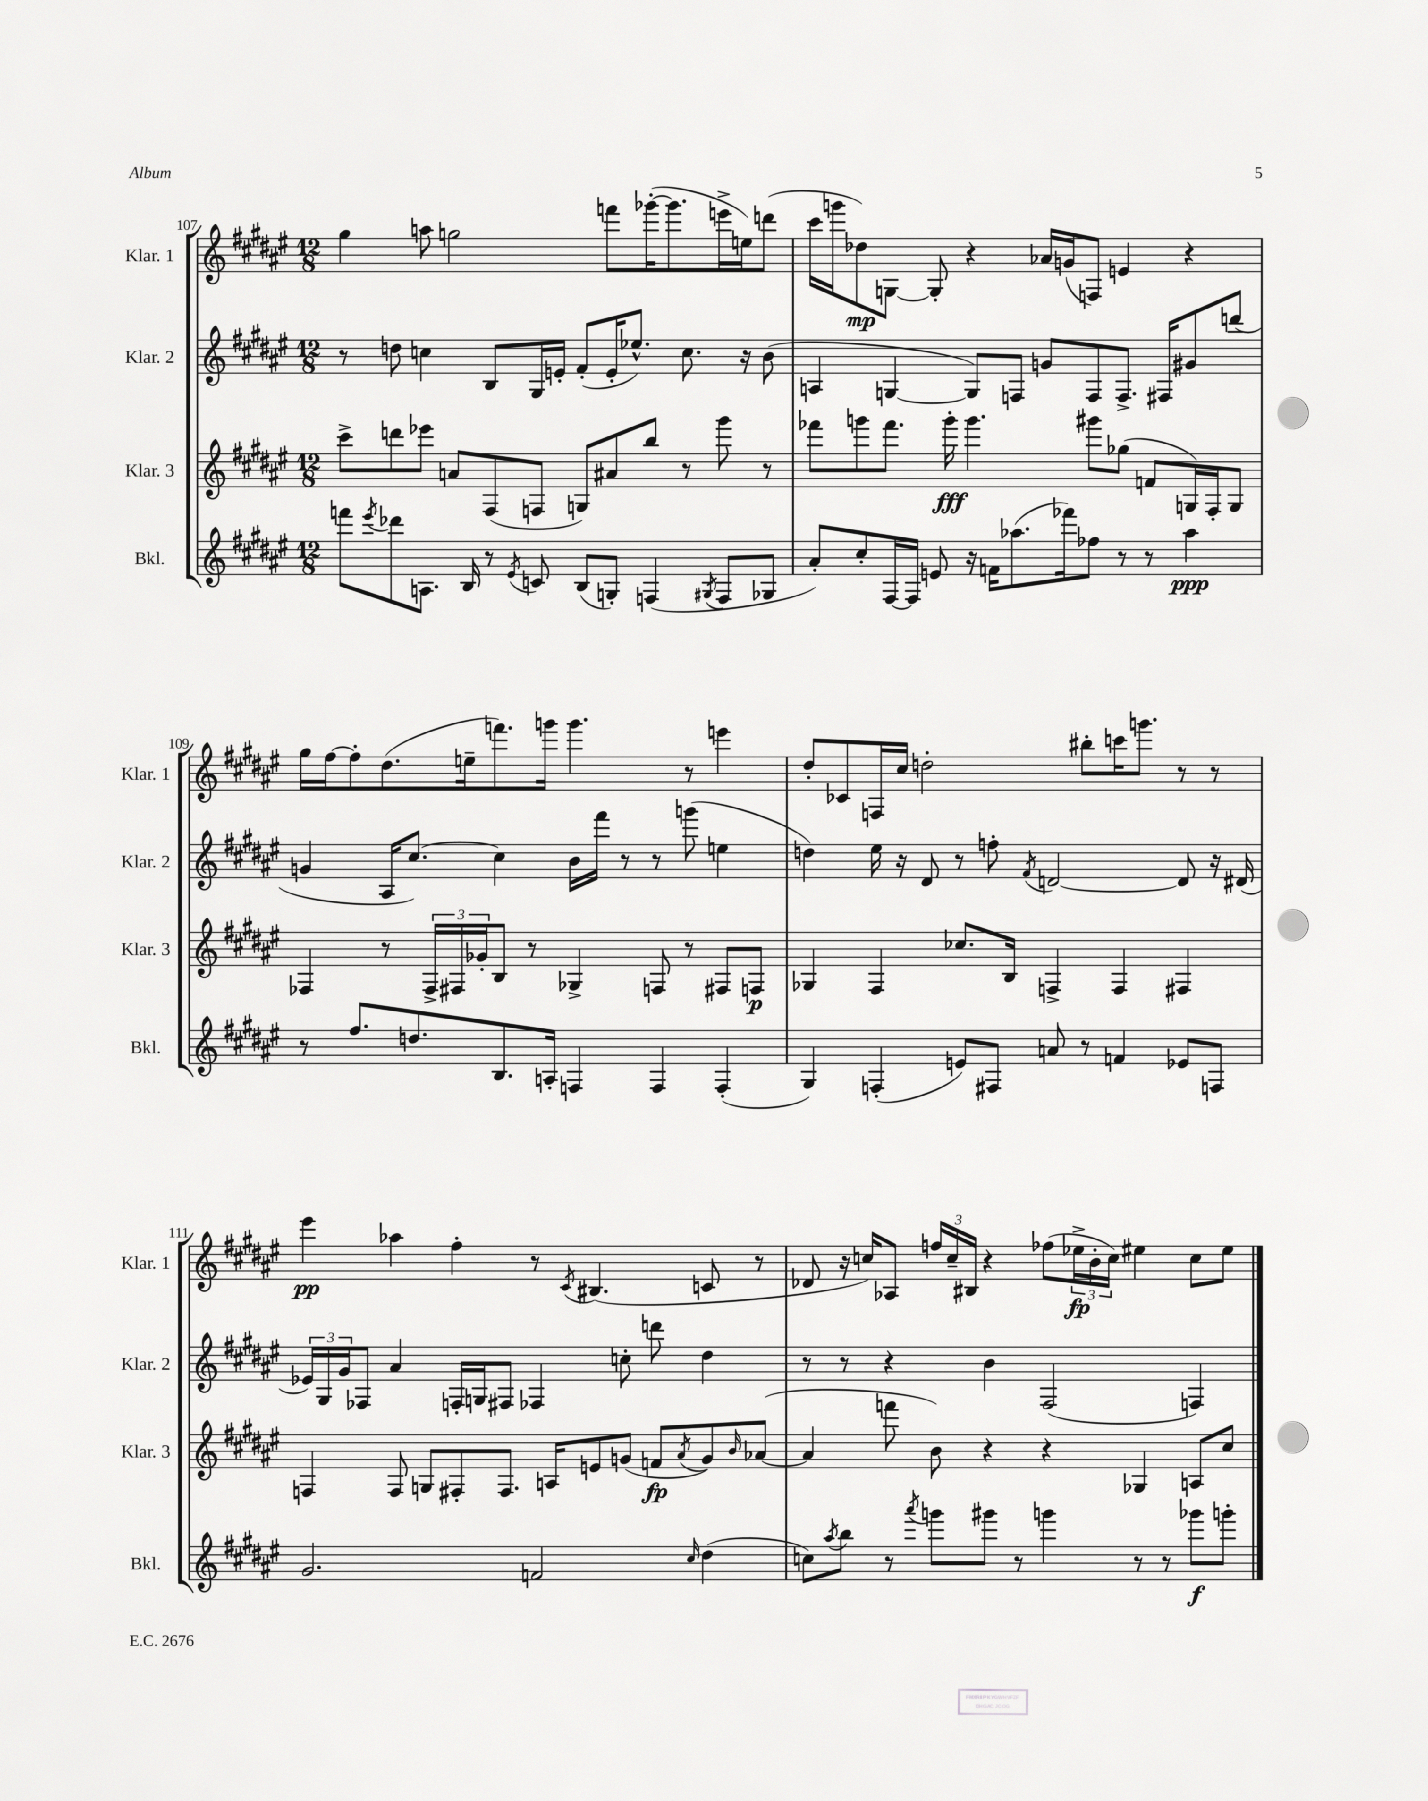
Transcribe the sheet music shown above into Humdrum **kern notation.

**kern	**dynam	**kern	**dynam	**kern	**kern	**dynam
*part4	*part4	*part3	*part3	*part2	*part1	*part1
*staff4	*staff4	*staff3	*staff3	*staff2	*staff1	*staff1
*I"Bkl.	*	*I"Klar. 3	*	*I"Klar. 2	*I"Klar. 1	*
*I'Bkl.	*	*I'Klar. 3	*	*I'Klar. 2	*I'Klar. 1	*
*clefG2	*	*clefG2	*	*clefG2	*clefG2	*
*k[f#c#g#d#a#e#]	*	*k[f#c#g#d#a#e#]	*	*k[f#c#g#d#a#e#]	*k[f#c#g#d#a#e#]	*
*M12/8	*	*M12/8	*	*M12/8	*M12/8	*
=107	=107	=107	=107	=107	=107	=107
8fffn\L	.	8ccc#^\L	.	8r	4gg#\	.
8qeee#/	.	.	.	.	.	.
8ddd-X\	.	8dddn\	.	8ddn\	.	.
8.An\J	.	8eee-X\J	.	4ccn\	8aan\	.
.	.	8an/L	.	.	2ggn\	.
16B/	.	.	.	.	.	.
8r	.	(8F#/	.	8B/L	.	.
8qe#/	.	.	.	.	.	.
8cn/	.	8Fn/J	.	16G#/L	.	.
.	.	.	.	16en'/JJ	.	.
(8B/L	.	8Gn/L)	.	(8f#'/L	.	.
8Gn'/J)	.	8a#X/	.	16e'/K	8fffn\L	.
.	.	.	.	8.ee-X^^/J)	.	.
(4Fn/	.	8bb/J	.	.	([16ggg-X'\K	.
.	.	.	.	.	8.ggg-\]	.
.	.	8r	.	8.cc\	.	.
8qG#X/	.	.	.	.	.	.
8F/L	.	8ggg#\	.	.	16eeen^\L	.
.	.	.	.	16r	16een\J)	.
8G-X/J	.	8r	.	(8b\	(8dddn\J	.
=108	=108	=108	=108	=108	=108	=108
8a#'/L)	.	8fff-X\L	.	4An/	16ccc#\LL	.
.	.	.	.	.	16gggn\J	.
8cc#'/	.	8gggn\	.	.	8dd-X\)	mp
[16F#/L	.	8.fff-\J	.	[4Gn/	[8Gn\J	.
16F#/JJ]	.	.	.	.	.	.
8en/	.	.	.	.	8G'/]	.
.	.	16ggg'\	fff	.	.	.
16r	.	4.ggg\	.	8G/L])	4r	.
16fn\KL	.	.	.	.	.	.
(8.aa-X\	.	.	.	8Fn/J	.	.
.	.	.	.	8gn/L	16a-X/LL	.
16fff-X\k)	.	.	.	.	(16gn/J	.
8ff-X\J	.	8ggg#X\L	.	8F/	8Fn/J)	.
8r	.	(8gg-X\J	.	8.F^/J	4en/	.
8r	.	8fn/L	.	.	.	.
.	.	.	.	16F#X/KL	.	.
4aa-\	ppp	16Gn/L)	.	8g#X/	4r	.
.	.	16F#'/J	.	.	.	.
.	.	8G/J	.	(8dddn/J	.	.
!!LO:LB:g=z
=109	=109	=109	=109	=109	=109	=109
8r	.	4F-X/	.	4gn/	16gg#\LL	.
.	.	.	.	.	[16ff#\J	.
8.ff#/L	.	.	.	.	8ff#'\]	.
.	.	8r	.	16A#/KL	(8.dd#\	.
8.ddn/	.	.	.	[8.cc#/J)	.	.
.	.	24F-^/LL	.	.	.	.
.	.	24F#X/	.	.	.	.
.	.	.	.	.	16een~\k	.
.	.	24g-X'/J	.	.	.	.
8.B/	.	8B/J	.	4cc#\]	8.fffn\)	.
.	.	8r	.	.	.	.
16An'/Jk	.	.	.	.	16gggn\Jk	.
4Fn/	.	4G-X^/	.	16b\LL	4.ggg\	.
.	.	.	.	16fff#\JJ	.	.
.	.	.	.	8r	.	.
4F/	.	8Fn/	.	8r	.	.
.	.	8r	.	(8gggn\	8r	.
(4F'/	.	8F#X/L	.	4een\	4eeen\	.
.	.	8Fn/J	p	.	.	.
=110	=110	=110	=110	=110	=110	=110
4G#/)	.	4G-X/	.	4ddn\)	8dd#'/L	.
.	.	.	.	.	8c-X/	.
(4Fn'/	.	4F#/	.	16ee#\	16Fn/L	.
.	.	.	.	16r	16cc#/JJ	.
.	.	.	.	8d#/	2ddn'\	.
8en/L)	.	8.cc-X/L	.	8r	.	.
8F#X/J	.	.	.	8ffn'\	.	.
.	.	16B/Jk	.	.	.	.
.	.	.	.	8qf#/	.	.
8an/	.	4Fn^/	.	[2dn/	.	.
8r	.	.	.	.	8bb#X'\L	.
4fn/	.	4F/	.	.	16cccn\K	.
.	.	.	.	.	8.gggn\J	.
8e-X/L	.	4F#X/	.	8d/]	8r	.
8Fn/J	.	.	.	16r	8r	.
.	.	.	.	(16d#X/	.	.
!!LO:LB:g=z
=111	=111	=111	=111	=111	=111	=111
2.g#/	.	4Fn/	.	24e-X/LL)	4eee#\	pp
.	.	.	.	24G#/	.	.
.	.	.	.	24g#/J	.	.
.	.	.	.	8F-X/J	.	.
.	.	8F/	.	4a#/	4aa-X\	.
.	.	8Gn/L	.	.	.	.
.	.	8F#X'/	.	16Fn'/LL	4ff#'\	.
.	.	.	.	16Gn/J	.	.
.	.	8.F#/J	.	8F#X/J	.	.
2fn/	.	.	.	4F-X/	8r	.
.	.	16An/KL	.	.	.	.
.	.	.	.	.	8qc#/	.
.	.	8en/	.	.	(4.B#X/	.
.	.	(8gn/J	.	8ccn'\	.	.
.	.	8fn/L	fp	8dddn\	.	.
16qqcc#/	.	8qa#/	.	.	.	.
(4dd#\	.	8g/)	.	4dd#\	8cn/	.
.	.	16qqb/	.	.	.	.
.	.	([8a-X/J	.	.	8r	.
=112	=112	=112	=112	=112	=112	=112
8ccn\L)	.	4a-/]	.	8r	8d-X/	.
8qaa#/	.	.	.	.	.	.
8bb\J	.	.	.	8r	16r	.
.	.	.	.	.	16ccn/KL)	.
8r	.	8fffn\	.	4r	8A-X/J	.
8qaaa#/	.	.	.	.	.	.
8gggn\L	.	8b\)	.	.	24ffn/LL	.
.	.	.	.	.	24cc~/	.
.	.	.	.	.	24B#X/JJ	.
8ggg#X\J	.	4r	.	4b\	4r	.
8r	.	.	.	.	.	.
4gggn\	.	4r	.	(2F#/	(8ff-X\L	.
.	.	.	.	.	24ee-X^\L	fp
.	.	.	.	.	24b'\	.
.	.	.	.	.	24cc\JJ)	.
8r	.	4G-X/	.	.	4ee#X\	.
8r	.	.	.	.	.	.
8ggg-X\L	f	8An/L	.	4Fn/)	8cc\L	.
8gggn'\J	.	8cc#/J	.	.	8ee#\J	.
==	==	==	==	==	==	==
*-	*-	*-	*-	*-	*-	*-
